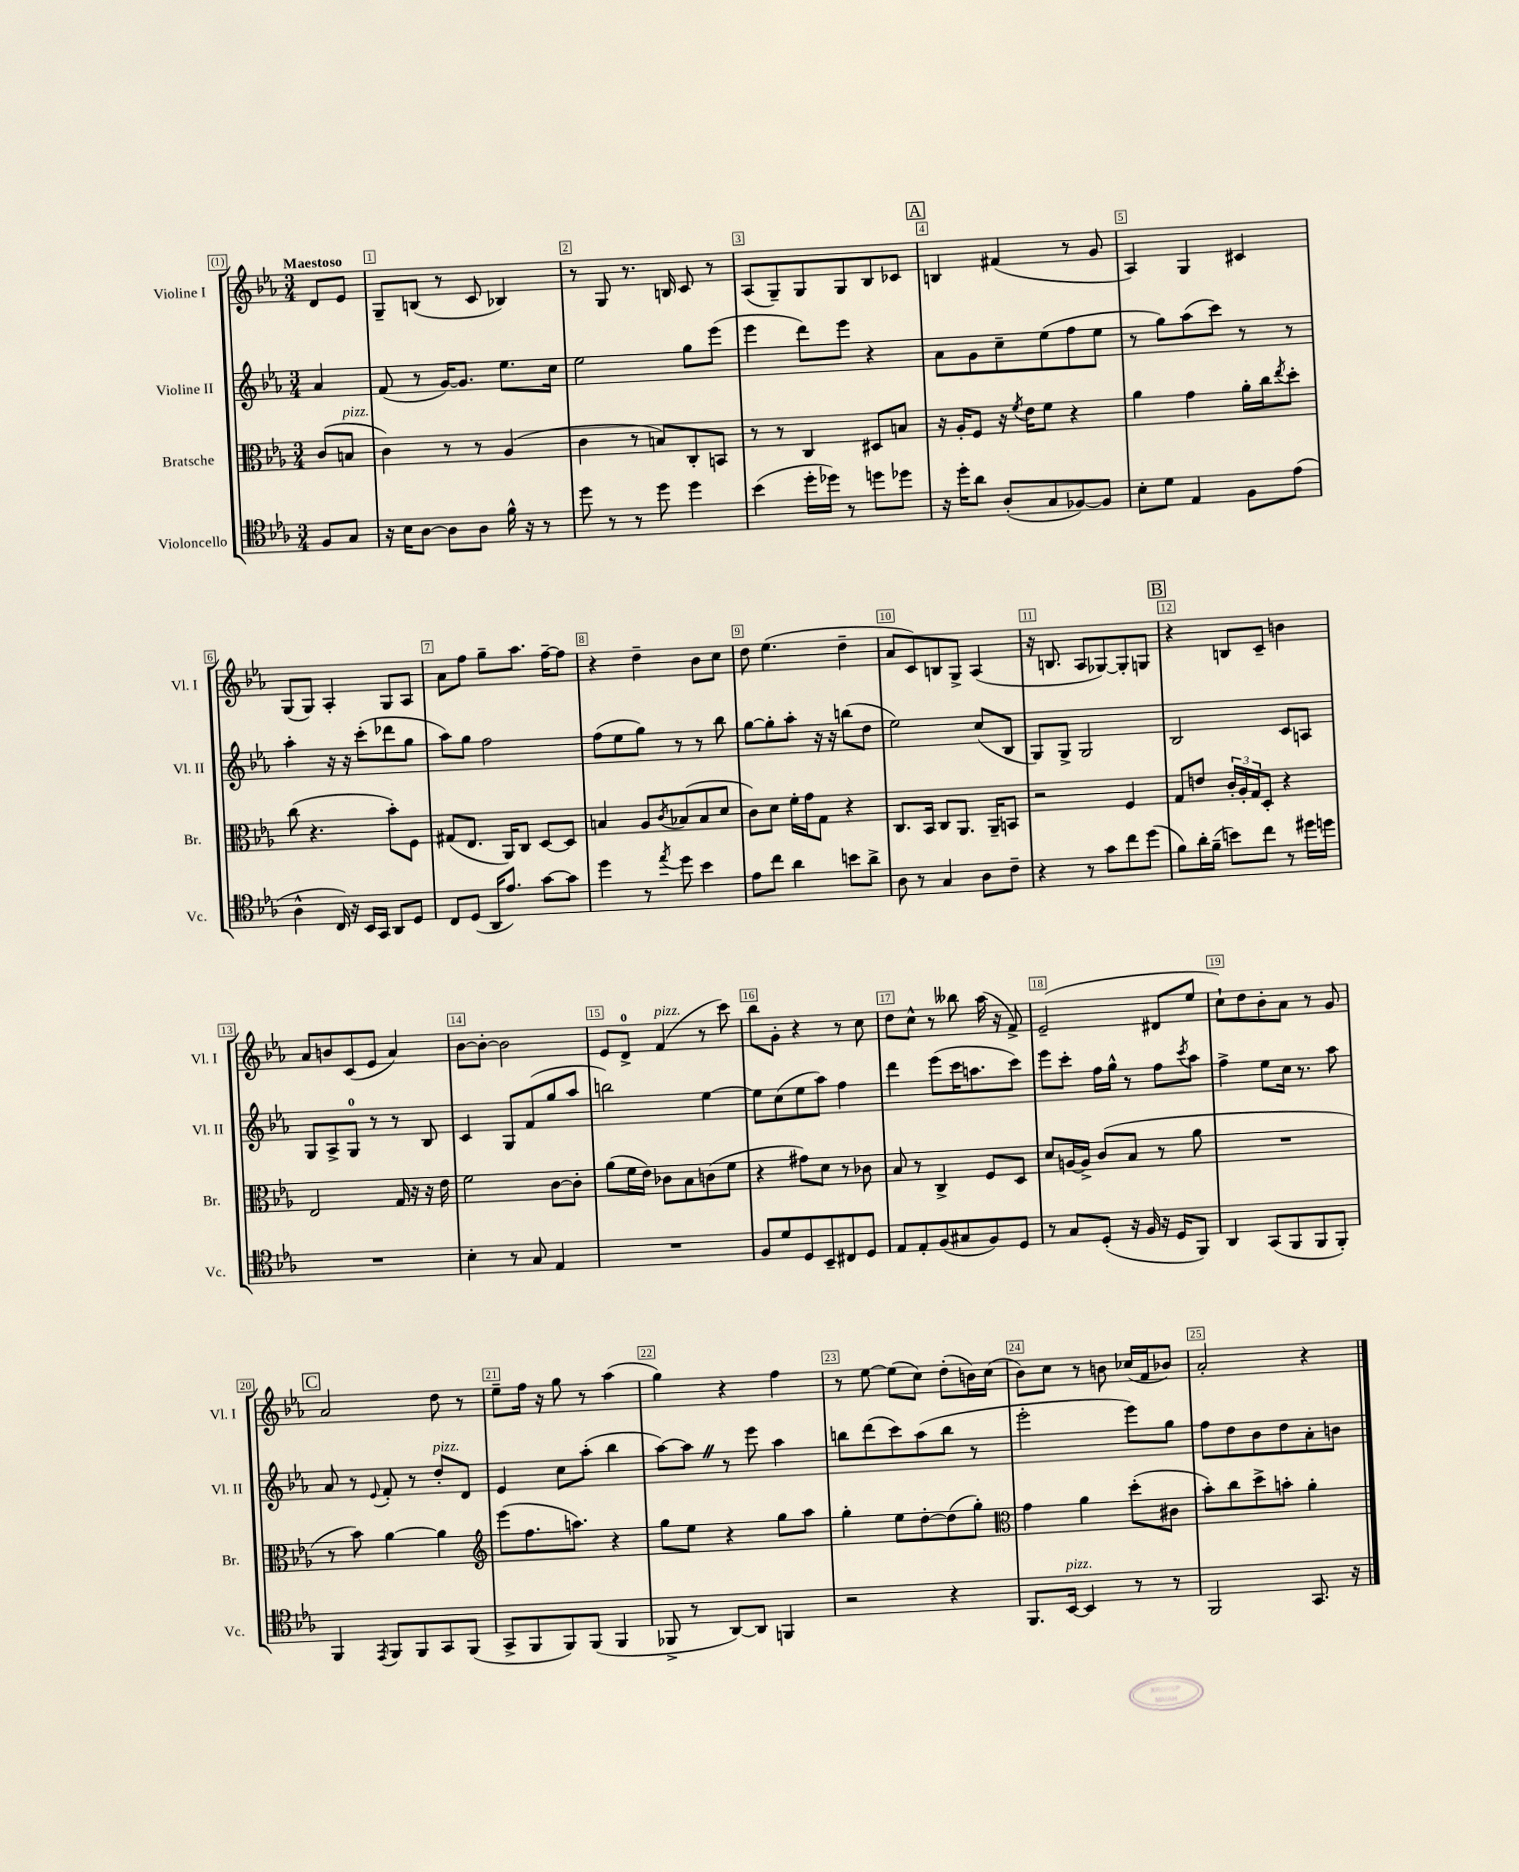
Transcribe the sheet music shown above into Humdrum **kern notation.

**kern	**kern	**kern	**kern
*staff4	*staff3	*staff2	*staff1
*clefC4	*clefC3	*clefG2	*clefG2
*k[b-e-a-]	*k[b-e-a-]	*k[b-e-a-]	*k[b-e-a-]
*M3/4	*M3/4	*M3/4	*M3/4
8F/L	(8c/L	4a-/	8d/L
8G/J	8B/J	.	8e-/J
=	=	=	=
16r	4c\)	(8f/	8G~/L
16B-\LK	.	.	.
[8A-\J	.	8r	(8B/J
8A-\]L	8r	[16g/LK)	8r
.	.	8.g/]J	.
8A-\J	8r	.	8c/
16f^^\	(4A-/	8.ee-\L	4B-/)
16r	.	.	.
8r	.	.	.
.	.	16cc\Jk	.
=	=	=	=
8dd\	4c\	2ee-\	8r
8r	.	.	8G/
8r	8r	.	8.r
8dd\	8B/L)	.	.
.	.	.	16B/
4dd\	8C'/	8gg\L	8c/
.	8BB/J	(8eee-\J	8r
=	=	=	=
(4b-\	8r	4eee-\	(8A-/L
.	8r	.	8G~/)
16dd'\LL	4C/	8ddd\L)	8G/
16dd-\JJ)	.	.	.
8r	.	8eee-\J	8G/
8dd\L	8D#/L	4r	8B-/
8dd-\J	8B/J	.	8c-/J
=	=	=	=
16r	16r	8a-\L	4B/
16dd'\LK	16A-'/LK	.	.
8a-\J	8F/J	8g\	.
(8A-'/L	16r	8cc~\	(4f#/
.	8qf/	.	.
.	16e-\LK	.	.
8G/	8f\J	(8ee-\	.
[8F-/)	4r	8ff\	8r
8F-/]J	.	8ee-\J	8g/
=	=	=	=
8B-'\L	4a-\	8r	4A-/)
8d\J	.	8gg\L)	.
4E-/	4g\	(8aa-\	4G/
.	.	8ccc\J)	.
8F\L	16a-'\LL	8r	4c#/
.	16cc\J	.	.
.	8qee-/	.	.
(8e-\J	8dd'\J	8r	.
=	=	=	=
4A-^^\	(8cc\	4aa-'\	(8G/L
.	4.r	.	8G/J)
16C/)	.	16r	4A-'/
16r	.	16r	.
16BB-/LL	.	(8ccc'\L	.
16GG/JJ	.	.	.
8AA-/L	8b-'\L)	8ddd-\	8G/L
8D/J	8F\J	8gg\J	8A-/J
=	=	=	=
8C/L	(8G#/L	8aa-\L)	8a-\L
(8D/J	8.E-/J	8gg\J	8ff\J
16AA-/LK	.	2ff\	8gg~\L
8.e-/J)	16AA-/LK)	.	.
.	8C/J	.	8.aa-\J
[8g\L	[8D/L	.	.
.	.	.	[16ff~\LK
8g\]J	8D/]J	.	8ff\]J
=	=	=	=
4dd\	4B/	(8ff\L	4r
.	.	8ee-\	.
8r	8A-/L	8gg\J)	4dd~\
8qee-/	8qc/	.	.
8dd\	(8B-/	8r	.
4b-\	8B-/	8r	8b-\L
.	8d/J	8bb-\	8cc\J
=	=	=	=
8e-\L	8c\L)	[8gg\L	8dd\
8cc\J	8d\J	8gg'\]	(4.ee-\
4a-\	16f'\LL	8aa-'\J	.
.	16g\J	.	.
.	8G\J	16r	.
.	.	16r	.
8b\L	4r	(8bb\L	4dd~\
8a-^\J	.	8dd\J	.
=	=	=	=
8A-\	8.C/L	2ee-\)	8a-/L
8r	.	.	8c/)
.	16BB-/Jk	.	.
4G/	8C/L	.	8B/
.	8.AA-/J	.	8G^/J
8A-\L	.	(8cc/L	(4A-/
.	16AA-~/LK	.	.
8c~\J	8BB/J	8B-/J	.
=	=	=	=
4r	2r	8G/L)	16r
.	.	.	8.B/
.	.	8G^/J	.
8r	.	2G/	8A-/L
8g\L	.	.	[8G-/)
8cc\	4F/	.	8G-'/]
(8dd\J	.	.	8G/J
=	=	=	=
8f\L)	8G/L	2B-/	4r
16a-'\L	8e/J	.	.
(16f~\JJ	.	.	.
8b\L)	24c'/LL	.	8B/L
.	24A-'/	.	.
.	24G/J	.	.
8cc\J	8D'/J	.	8c~/J
8r	4r	8c/L	4b\
16dd#\LL	.	8A/J	.
16dd\JJ	.	.	.
=	=	=	=
2.r	2E-/	8G/L	8a-/L
.	.	8A-^/	8b/
.	.	8G/J	(8c/
.	.	8r	8e-/J
.	16G/	8r	4a-/)
.	16r	.	.
.	16r	8B-/	.
.	16e-\	.	.
=	=	=	=
4B-'\	2f\	4c/	[8b-\L
.	.	.	8b-'\_J
8r	.	8G/L	2b-\]
8G/	.	(8f/	.
4E-/	[8c\L	8gg/	.
.	8c'\]J	8aa-/J	.
=	=	=	=
2.r	(8a-\L	2bb\)	8e-/L
.	16f\L	.	8d^/J
.	16e-\JJ)	.	.
.	8c-\L	.	(4f/
.	8B-\	.	.
.	(8c\	[4ee-\	8r
.	8f\J	.	8ccc\)
=	=	=	=
8F/L	4r	8ee-\]L	8bb-\L
8d/	.	(8cc\	8g'\J
8D/	8g#\L)	8ee-\	4r
8BB-~/	8d\J	8aa-\J)	.
8C#/	8r	4ff\	8r
8D/J	8c-\	.	8cc\
=	=	=	=
8E-/L	8B-/	4ddd\	8dd\L
8E-'/	8r	.	8cc^^\J
(8F/	4C^/	(8eee-\L	8r
8G#/	.	16ccc\K	8bb--\
.	.	8.aa\	.
8F/)	8F/L	.	(16aa-\
.	.	.	16r
8D/J	8D/J	8ccc\J)	8f^/)
=	=	=	=
8r	8d/L	8eee-\L	(2e-~/
8G/L	[16A/L	8ccc'\J	.
.	16A^/]JJ	.	.
(8D'/J	(8c/L	16ff\LL	.
.	.	16gg^^\JJ	.
16r	8B-/J	8r	.
16F/	.	.	.
16r	8r	8ff\L	8d#/L
16D/LK	.	.	.
.	.	8qccc/	.
8FF/J)	8a-\	8aa-\J	8ee-/J
=	=	=	=
4AA-/	2.r	4ff^\	8cc`\L)
.	.	.	8dd\
(8GG/L	.	8ee-\L	8b-'\
8FF/	.	16cc\Jk	8a-\J
.	.	8.r	.
8FF/	.	.	8r
8FF'/J)	.	8aa-\	8g/
=	=	=	=
4FF/	8r	8a-/	2a-/
.	8b-\)	8r	.
8qEE-/	.	8qqe-/	.
8FF/L	[4a-\	8f'/	.
8FF/	.	8r	.
8GG/	4a-\]	8dd'/L	8dd\
(8FF/J	.	8d/J	8r
=	=	=	=
*	*clefG2	*	*
8GG^/L	(8eee-\L	4e-/	8ee-~\L
8FF/	8.ff\	.	16ff\Jk
.	.	.	16r
8FF/)	.	8cc\L	8gg\
.	8.aa\J)	.	.
(8FF/J	.	(8aa-'\J	8r
4FF/	4r	4bb-\	(4aa-\
=	=	=	=
8FF-^/	8gg\L	[8aa-\L)	4gg\)
8r	8ee-\J	8aa-\]J	.
[8AA-/L)	4r	8r	4r
8AA-/]J	.	8eee-\	.
4FF/	8gg\L	4aa-\	4ff\
.	8aa-\J	.	.
=	=	=	=
2r	4gg'\	8bb\L	8r
.	.	(8ddd\	[8ee-\
.	8ee-\L	8ccc\)	(8ee-\]L
.	[8dd'\	(8aa-\	8cc\J)
4r	(8dd\]	8bb\J	(8dd'\L
.	8gg'\J)	8r	16b\L)
.	.	.	(16cc\JJ
=	=	=	=
*	*clefC3	*	*
8.FF/L	4g\	2eee-'\	8b-\L)
.	.	.	8cc\J
[16BB-/Jk	.	.	.
4BB-/]	4a-\	.	8r
.	.	.	8b\
8r	(8dd'\L	8eee-\L)	(16cc-/LL
.	.	.	16f/J
8r	8c#\J	8gg\J	8b-/J)
=	=	=	=
2FF/	8b-'\L)	8ff\L	2a-'/
.	8cc\	8dd\	.
.	8dd^\	8b-\	.
.	8b'\J	8dd\	.
8.GG/	4a-'\	8a-'\	4r
.	.	8b\J	.
16r	.	.	.
==	==	==	==
*-	*-	*-	*-
